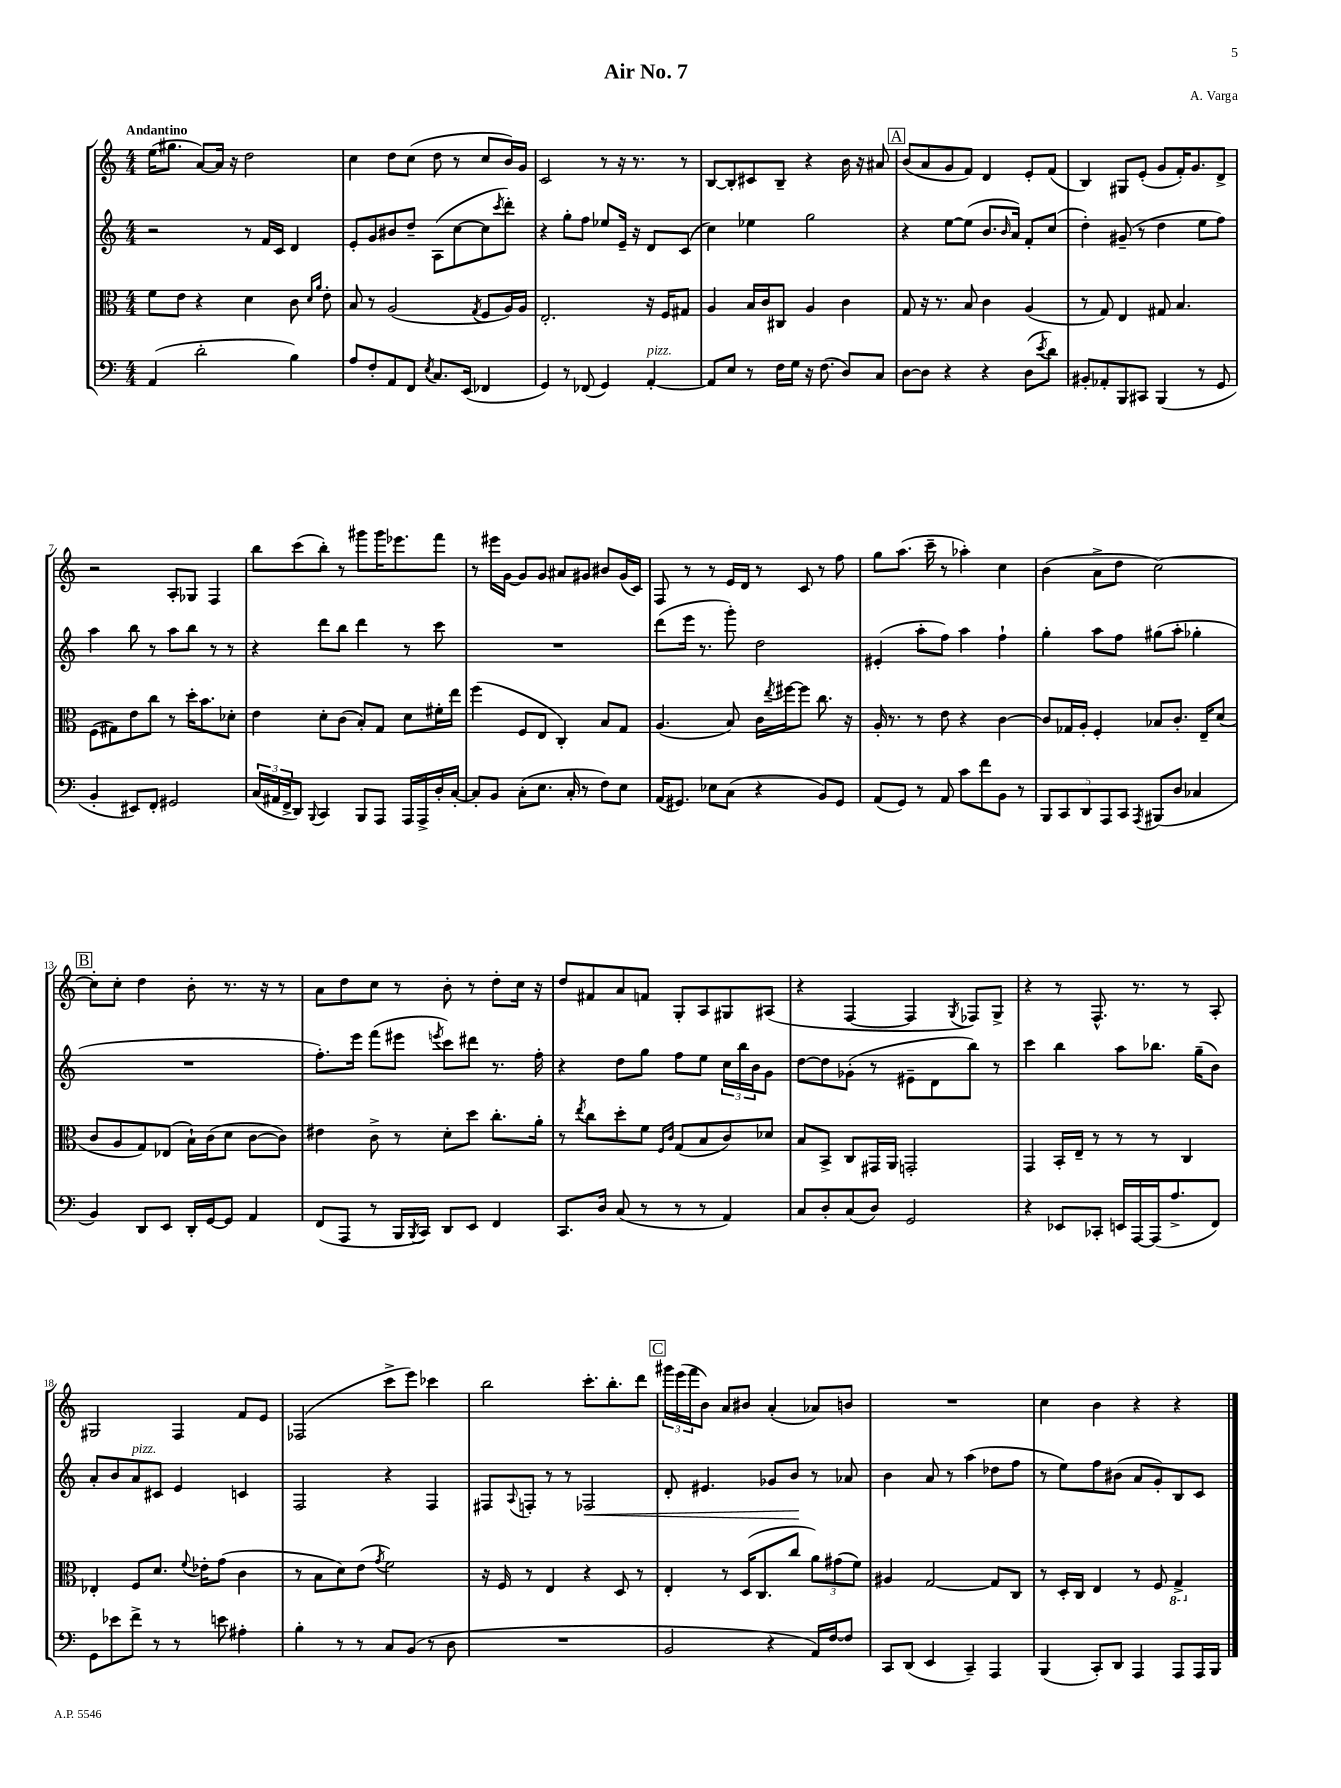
\header { title = "Air No. 7" composer = "A. Varga" }
<<
\new StaffGroup <<
\new Staff = "s0" {
    \clef treble \key c \major \numericTimeSignature \time 4/4 \tempo "Andantino"
    e''16( gis''8. a'8~) a'16 r16 d''2 |
    c''4 d''8 c''8( d''8 r8 c''8 b'16) g'16 |
    c'2 r8 r16 r8. r8 |
    b8~ b8-. cis'8 b8-- r4 b'16 r16 ais'8 |
    \mark \markup { \box "A" } b'8( a'8 g'8 f'8) d'4 e'8-. f'8( |
    b4) gis8 e'8-.( g'8 f'16-.) g'8. d'8-> |
    r2 a8-. ges8 f4 |
    b''8 c'''8( b''8-.) r8 gis'''8 gis'''16 ees'''8. f'''8 |
    r8 eis'''16 g'16~ g'8 g'8 ais'8 gis'8 bis'8 gis'16( c'16) |
    f8 r8 r8 e'16 d'16 r8 c'8 r8 f''8 |
    g''8 a''8.( c'''16-- r8 aes''4-.) c''4 |
    b'4( a'8-> d''8 c''2~) |
    \mark \markup { \box "B" } c''8-. c''8-. d''4 b'8-. r8. r16 r8 |
    a'8 d''8 c''8 r8 b'8-. r8 d''8-. c''16 r16 |
    d''8 fis'8 a'8 f'8 g8-. a8 gis8 ais8( |
    r4 f4~ f4 \acciaccatura { g8 } fes8) g8-> |
    r4 r8 f8.-^ r8. r8 a8-. |
    gis2 f4 f'8 e'8 |
    fes2( c'''8-> e'''8) ces'''4 |
    b''2 c'''8.-. b''8.-. d'''8 |
    \mark \markup { \box "C" } \tuplet 3/2 { gis'''16 e'''16( f'''16 } b'8) a'8 bis'8 a'4-.( aes'8) b'8 |
    R1 |
    c''4 b'4 r4 r4 \bar "|." |
}
\new Staff = "s1" {
    \clef treble \key c \major \numericTimeSignature \time 4/4
    r2 r8 f'16 c'16 d'4 |
    e'8-. g'8 bis'8 d''8-- a8( c''8~ c''8 \acciaccatura { c'''8 } d'''8-.) |
    r4 g''8-. f''8 ees''8 e'16-- r16 d'8 c'8( |
    c''4) ees''4 g''2 |
    \mark \markup { \box "A" } r4 e''8~ e''8( b'8. \grace { b'16 } a'16) f'8-. c''8( |
    d''4-.) gis'8--( r8 d''4 e''8 f''8) |
    a''4 b''8 r8 a''8 b''8 r8 r8 |
    r4 d'''8 b''8 d'''4 r8 c'''8 |
    R1 |
    d'''8( e'''16 r8. g'''8-.) d''2 |
    eis'4-.( a''8-. f''8) a''4 f''4-! |
    g''4-. a''8 f''8 gis''8( a''8-. ges''4-. |
    \mark \markup { \box "B" } R1 |
    f''8.-.) e'''16 f'''8( eis'''8 \acciaccatura { e'''8 } c'''8) dis'''8 r8. f''16-. |
    r4 d''8 g''8 f''8 e''8 \tuplet 3/2 { c''16 b''16 b'16 } g'8 |
    d''8~ d''8 ges'8-.( r8 eis'8-- d'8 b''8) r8 |
    c'''4 b''4 a''8 bes''8. g''16--( b'8) |
    a'8-. b'8 a'8^\markup { \italic "pizz." } cis'8 e'4 c'4 |
    f2 r4 f4 |
    fis8 \appoggiatura { a8 } f8-. r8 r8 fes2\< |
    \mark \markup { \box "C" } d'8-. eis'4. ges'8 b'8\! r8 aes'8 |
    b'4 a'8 r8 a''4( des''8 f''8 |
    r8 e''8) f''8 bis'8( a'8 g'8-.) b8 c'8 \bar "|." |
}
\new Staff = "s2" {
    \clef alto \key c \major \numericTimeSignature \time 4/4
    f'8 e'8 r4 d'4 c'8 \grace { d'16 a'16 } e'8-. |
    b8 r8 a2( \acciaccatura { g8 } f8 a16) a16 |
    e2.-. r16 f16 gis8 |
    a4 b16 c'16 cis8 a4 c'4 |
    \mark \markup { \box "A" } g8 r16 r8. b8 c'4 a4( |
    r8 g8) e4 gis8 b4. |
    f8( gis8) e'8 c''8 r8 d''16-. b'8. des'8-. |
    e'4 d'8-. c'8( b8-.) g8 d'8 fis'16-. e''16 |
    f''4( f8 e8 c4-.) b8 g8 |
    a4.( b8) c'16 \acciaccatura { e''8 } fis''16~ fis''8 c''8. r16 |
    a16-. r8. r8 e'8 r4 c'4~ |
    c'8 ges16 a16-. f4-. bes8 c'8.-. e16-- d'8( |
    \mark \markup { \box "B" } c'8 a8 g8) ees8( b16-!) c'16( d'8 c'8~ c'8) |
    eis'4 c'8-> r8 d'8-. d''8 c''8.-. a'16-. |
    r8 \acciaccatura { e''8 } c''8 d''8-. f'8 \grace { f16 c'16 } g8( b8 c'8) des'8 |
    b8 b,8-> c8 gis,16 a,16 g,2-. |
    g,4 b,16-. e16-- r8 r8 r8 c4 |
    ees4-. f8 d'8. \appoggiatura { f'8 } ees'16-. g'8( c'4 |
    r8 b8 d'8) e'8( \acciaccatura { g'8 } f'2) |
    r16 f16 r8 e4 r4 d8 r8 |
    \mark \markup { \box "C" } e4-. r8 d16( c8. c''8 \tuplet 3/2 { a'8) gis'8( f'8) } |
    ais4 g2~ g8 c8 |
    r8 d16-. c16 e4 r8 f8 \ottava #-1 g,4-> \ottava #0 \bar "|." |
}
\new Staff = "s3" {
    \clef bass \key c \major \numericTimeSignature \time 4/4
    a,4( d'2-. b4) |
    a8 f8-. a,8 f,8 \acciaccatura { e8 } c8. e,16( fes,4 |
    g,4) r8 fes,8( g,4) a,4~-.^\markup { \italic "pizz." } |
    a,8 e8 r8 f16 g16 r16 f8.( d8) c8 |
    \mark \markup { \box "A" } d8~ d8 r4 r4 d8( \acciaccatura { e'8 } d'8) |
    bis,8-. aes,8-. b,,8 cis,8 b,,4( r8 g,8 |
    b,4-. eis,8) f,8-. gis,2 |
    \tuplet 3/2 { c16( ais,16 f,16-> } d,8) \appoggiatura { b,,8 } c,4 b,,8 a,,8 a,,16 a,,16-> d16-. c16~-. |
    c8-. b,8 c8-.( e8. c16-. r8 f8) e8 |
    a,16( gis,8.) ees8 c8( r4 b,8) gis,8 |
    a,8( g,8) r8 a,8 c'8 f'8 b,8 r8 |
    \tuplet 5/4 { b,,8 c,8 d,8 a,,8 c,8 } \acciaccatura { a,,8 } bis,,8( d8 ces4 |
    \mark \markup { \box "B" } b,4) d,8 e,8 d,16-. g,16~ g,8 a,4 |
    f,8( a,,8 r8 b,,16 \acciaccatura { b,,8 } c,16) d,8 e,8 f,4 |
    c,8. d16 c8( r8 r8 r8 a,4) |
    c8 d8-. c8( d8) g,2 |
    r4 ees,8 ces,8-. e,16 a,,16~ a,,16( a8.-> f,8) |
    g,8 ees'8 f'8-> r8 r8 e'8 ais4-. |
    b4-. r8 r8 c8 b,8( r8 d8 |
    R1 |
    \mark \markup { \box "C" } b,2 r4 a,16) f16~ f8 |
    c,8 d,8( e,4 c,4--) a,,4 |
    b,,4( c,8-.) d,8 a,,4 a,,8 a,,16 b,,16 \bar "|." |
}
>>
>>
